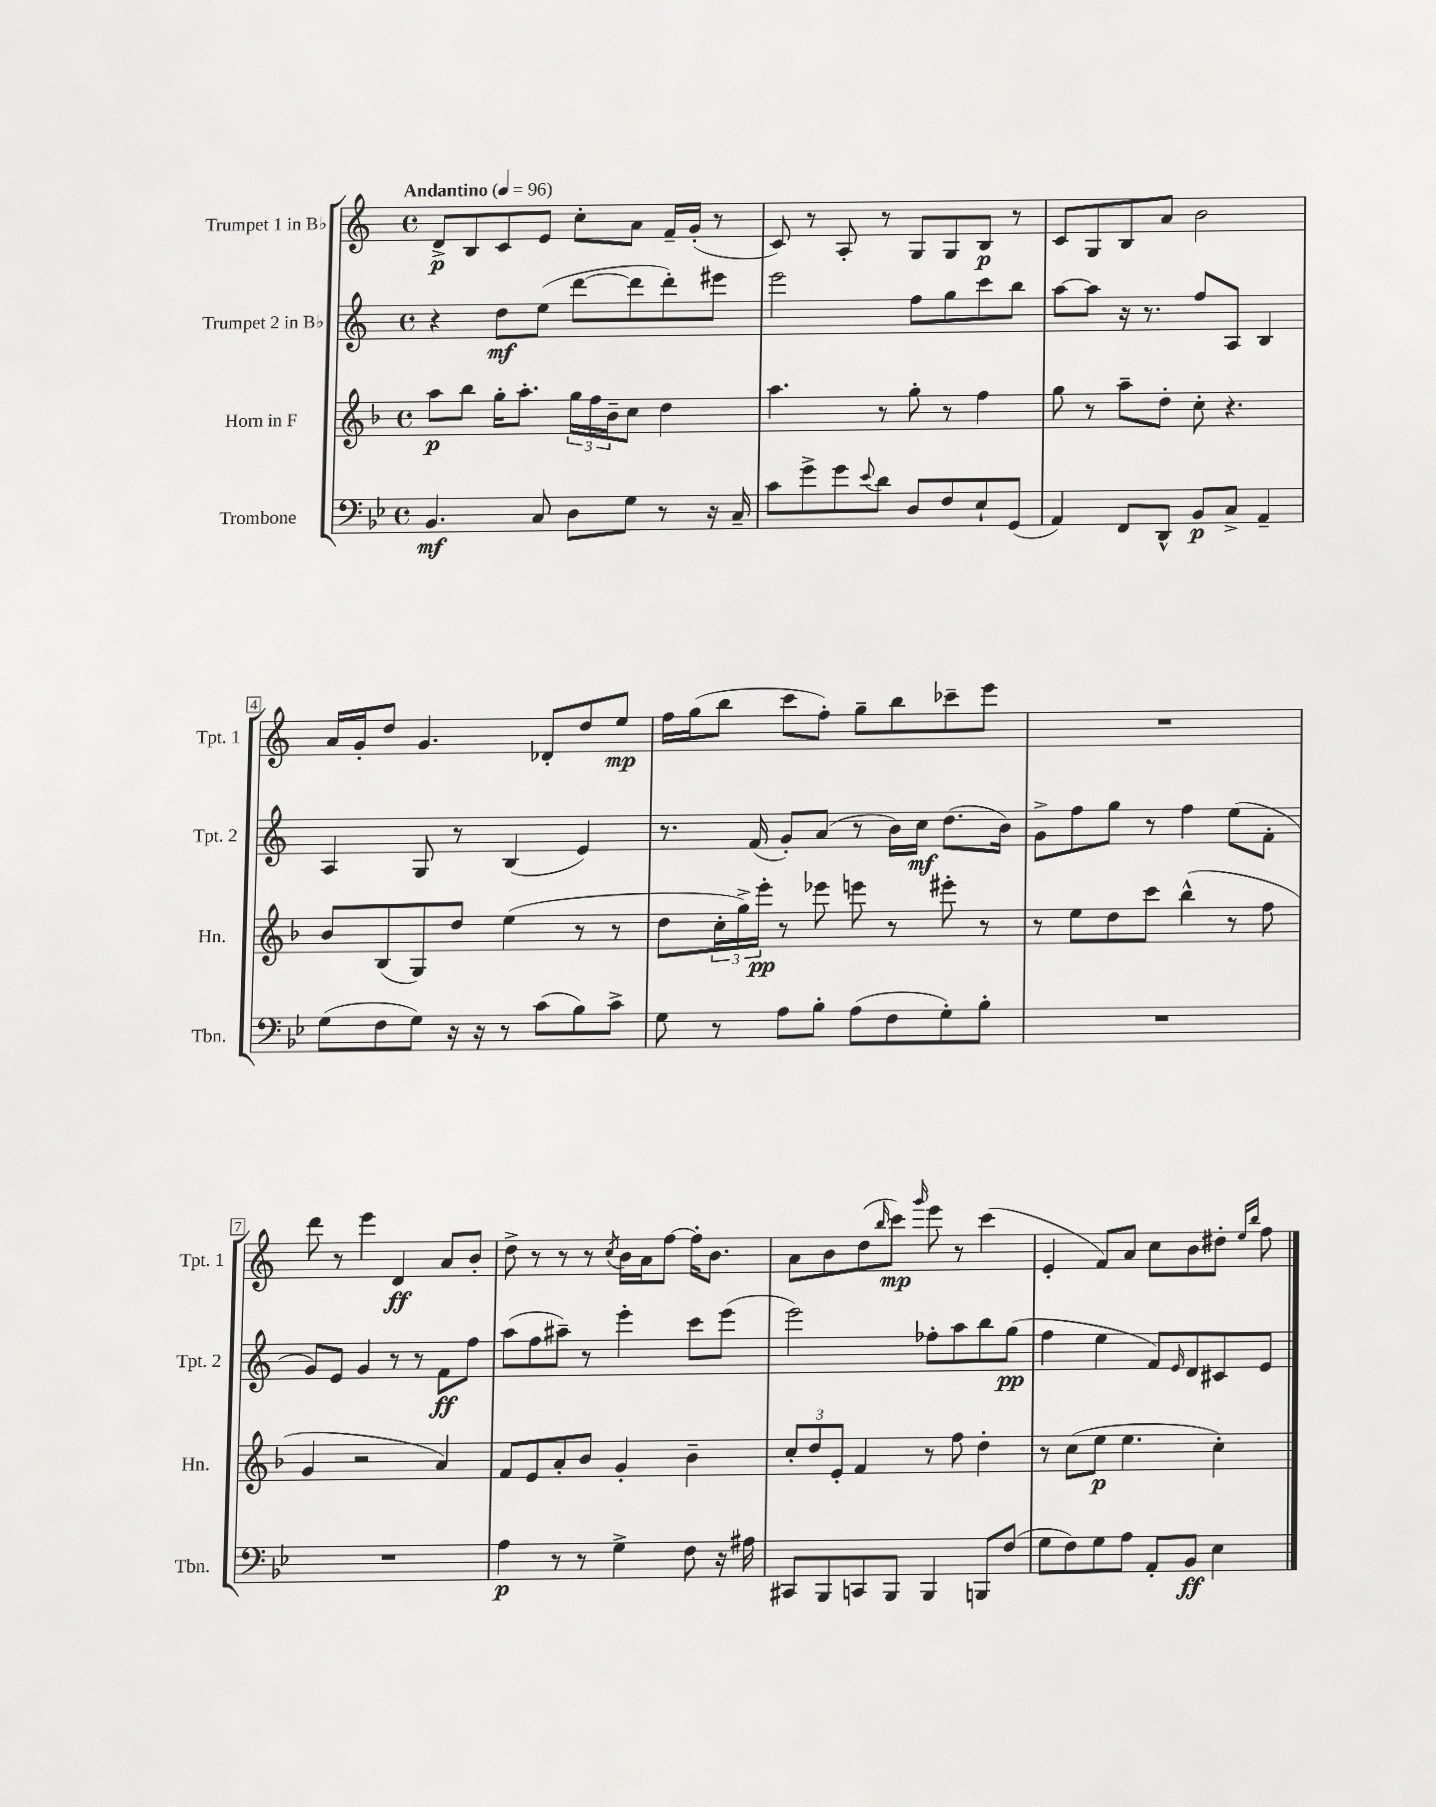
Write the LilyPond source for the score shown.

<<
\new StaffGroup <<
\new Staff = "s0" \with { instrumentName = "Trumpet 1 in Bb" shortInstrumentName = "Tpt. 1" } {
    \clef treble \key c \major \defaultTimeSignature \time 4/4 \tempo "Andantino" 4 = 96
    d'8->\p b8 c'8 e'8 c''8-. a'8 f'16-- g'16-.( r8 |
    c'8) r8 a8-. r8 g8 g8 b8\p r8 |
    c'8 g8 b8 a'8 b'2 |
    a'16 g'16-. d''8 g'4. des'8-. d''8 e''8\mp |
    f''16 g''16( b''8 c'''8 f''8-.) g''8-- b''8 ces'''8-- e'''8 |
    R1 |
    d'''8 r8 e'''4 d'4\ff a'8 b'8-. |
    d''8-> r8 r8 r8 \acciaccatura { c''8 } b'16 a'16 f''8~ f''16-. b'8. |
    a'8 b'8 d''8( \grace { b''16 } c'''8\mp) \grace { g'''16 } e'''8 r8 c'''4( |
    e'4-. f'8) a'8 c''8 b'8 dis''8-. \grace { e''16 b''16 } f''8 \bar "|." |
}
\new Staff = "s1" \with { instrumentName = "Trumpet 2 in Bb" shortInstrumentName = "Tpt. 2" } {
    \clef treble \key c \major \defaultTimeSignature \time 4/4
    r4 d''8\mf e''8( d'''8~ d'''8 d'''8-.) eis'''8 |
    e'''2 f''8 g''8 c'''8 b''8 |
    a''8~ a''8 r16 r8. f''8 a8 b4 |
    a4 g8 r8 b4( e'4) |
    r8. f'16( g'8-.) a'8( r8 b'16) c''16\mf d''8.( b'16) |
    g'8-> f''8 g''8 r8 f''4 e''8( f'8-. |
    g'8) e'8 g'4 r8 r8 f'8\ff f''8 |
    a''8( f''8 ais''8--) r8 e'''4-. c'''8 e'''8( |
    e'''2) fes''8-. a''8 b''8 g''8\pp( |
    f''4 e''4 f'8) \grace { e'16 } d'8 cis'8 e'8 \bar "|." |
}
\new Staff = "s2" \with { instrumentName = "Horn in F" shortInstrumentName = "Hn." } {
    \clef treble \key f \major \defaultTimeSignature \time 4/4
    a''8\p bes''8 g''16-. a''8.-. \tuplet 3/2 { g''16 f''16 bes'16-- } c''8 d''4 |
    a''4. r8 g''8-. r8 f''4 |
    g''8 r8 a''8-- d''8-. c''8-. r4. |
    bes'8 bes8( g8) d''8 e''4( r8 r8 |
    d''8 \tuplet 3/2 { c''16-. g''16->) e'''16-.\pp } r8 ees'''8 e'''8 r8 eis'''8-. r8 |
    r8 e''8 d''8 c'''8 bes''4-^( r8 f''8 |
    g'4 r2 a'4) |
    f'8 e'8 a'8-. bes'8 g'4-. bes'4-- |
    \tuplet 3/2 { c''8-. d''8 e'8-. } f'4 r8 f''8 d''4-. |
    r8 c''8( e''8\p e''4. c''4-.) \bar "|." |
}
\new Staff = "s3" \with { instrumentName = "Trombone" shortInstrumentName = "Tbn." } {
    \clef bass \key bes \major \defaultTimeSignature \time 4/4
    bes,4.\mf c8 d8 g8 r8 r16 c16-- |
    c'8 g'8-> g'8 \appoggiatura { ees'8 } d'8 d8 f8 ees8-! g,8( |
    a,4) f,8 d,8-^ bes,8\p c8-> a,4-- |
    g8( f8 g8) r16 r16 r8 c'8( bes8) c'8-> |
    g8 r8 a8 bes8-. a8( f8 g8-.) bes8-. |
    R1 |
    R1 |
    a4\p r8 r8 g4-> f8 r16 ais16 |
    cis,8 bes,,8 c,8 bes,,8 bes,,4 b,,8 f8( |
    g8 f8) g8 a8 a,8-. bes,8\ff ees4 \bar "|." |
}
>>
>>
\layout { \context { \Score \override BarNumber.stencil = #(make-stencil-boxer 0.1 0.3 ly:text-interface::print) } }
